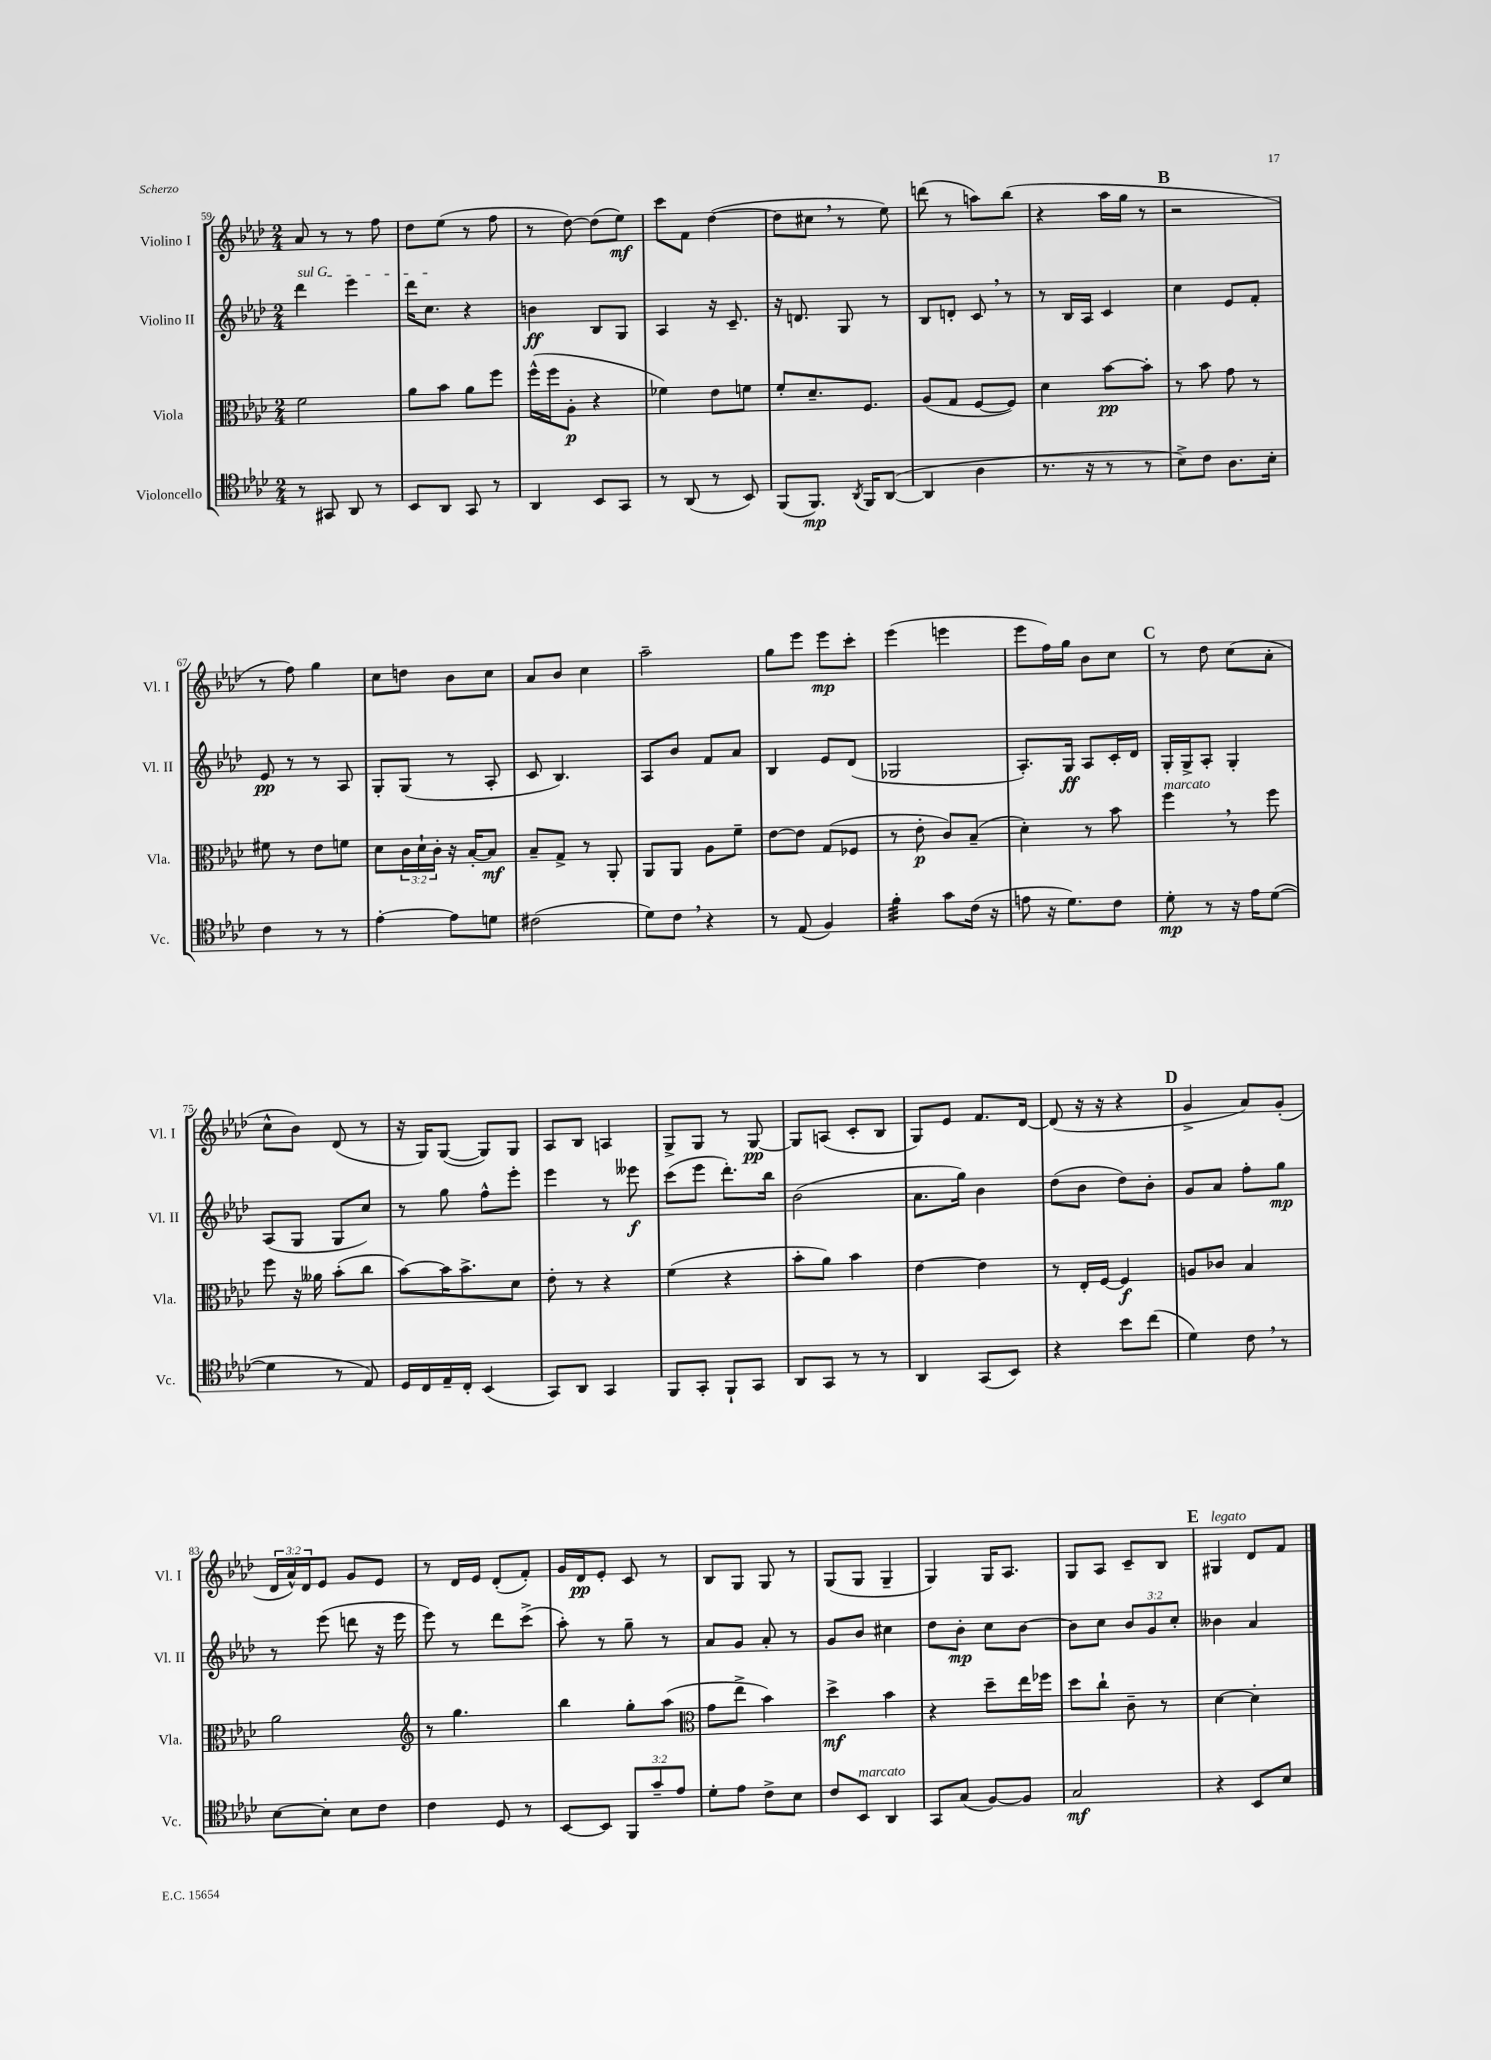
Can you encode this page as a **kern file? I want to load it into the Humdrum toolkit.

**kern	**kern	**kern	**kern
*staff4	*staff3	*staff2	*staff1
*clefC4	*clefC3	*clefG2	*clefG2
*k[b-e-a-d-]	*k[b-e-a-d-]	*k[b-e-a-d-]	*k[b-e-a-d-]
*M2/4	*M2/4	*M2/4	*M2/4
8r	2f	4ddd-	8a-
8GG#	.	.	8r
8AA-	.	4eee-	8r
8r	.	.	8ff
=	=	=	=
8BB-	8a-	16ddd-	8dd-
.	.	8.cc	.
8AA-	8b-	.	(8ee-
8GG	8a-	4r	8r
8r	8ff	.	8ff
=	=	=	=
4AA-	(16ff^^	4b	8r
.	16ff	.	.
.	8A-'	.	[8dd-)
8BB-	4r	8B-	(8dd-]
8GG	.	8G	8ee-)
=	=	=	=
8r	4f-)	4A-	8ccc
(8AA-	.	.	8f
8r	8e-	16r	([4dd-
.	.	8.c~	.
8BB-)	8f	.	.
=	=	=	=
(8FF	8f'	16r	8dd-]
.	.	8.d	.
8.FF)	8.d-~	.	8cc#
.	.	8G	8r
8qAA-	.	.	.
16FF	8.F	.	.
([8AA-	.	8r	8ee-)
=	=	=	=
4AA-]	(8A-	8B-	(8ddd
.	8G	8d'	8r
4A-	[8F	8c	8aa)
.	8F])	8r	(8bb-
=	=	=	=
8.r	4d-	8r	4r
.	.	16B-	.
16r	.	16A-	.
8r	[8b-	4c	16aa-
.	.	.	16gg
8r	8b-']	.	8r
=	=	=	=
8B-^)	8r	4cc	2r
8c	8b-	.	.
8.A-	8g	8e-	.
.	8r	8f'	.
16B-'	.	.	.
=	=	=	=
4c	8f#	8e-	8r
.	8r	8r	8ff)
8r	8e-	8r	4gg
8r	8f	8A-	.
=	=	=	=
[4e-'	8d-	8G'	8cc
.	24c	(8G	8dd
.	24d-`	.	.
.	24c'	.	.
8e-]	16r	8r	8b-
.	[16B-'	.	.
8d	8B-]	8A-'	8cc
=	=	=	=
(2c#	8B-~	8c	8a-
.	8G^	4.B-)	8b-
.	8r	.	4cc
.	8AA-'	.	.
=	=	=	=
8d-)	8AA-	8A-	2aa-~
8c	8AA-	8b-	.
4r	8A-	8f	.
.	8f~	8a-	.
=	=	=	=
8r	[8e-	4B-	8gg
(8E-	8e-]	.	8eee-
4F)	(8G	8e-	8eee-
.	8F-	(8d-	8ccc'
=	=	=	=
4f'	8r	2G-	(4eee-
.	8e-'	.	.
8g	8c)	.	4eee
(16c	(8B-~	.	.
16r	.	.	.
=	=	=	=
8e	4d-')	8.A-')	8eee-
16r	.	.	16ff)
8.d-)	.	16G	16gg
.	8r	8A-	8b-
8c	8b-	16c'	8cc
.	.	16d-	.
=	=	=	=
8d-'	4ff	16G'	8r
.	.	16G^	.
8r	.	8A-'	8dd-
16r	8r	4G'	(8cc
16e-	.	.	.
([8d-	8ff	.	8a-'
=	=	=	=
4d-]	8ff	(8A-	8cc^^
.	16r	8G	8b-)
.	16a--	.	.
8r	(8b-'	8G	(8d-
8E-)	8cc	8cc)	8r
=	=	=	=
16D-	[8b-)	8r	16r
16C	.	.	16G)
16E-~	16b-]	8gg	([8G
16C'	8.b-^	.	.
(4BB-	.	8ff^^	8G])
.	8d-	8eee-'	8G
=	=	=	=
8GG)	8e-'	4eee-	8A-
8AA-	8r	.	8B-
4GG	4r	8r	4A
.	.	8eee--	.
=	=	=	=
8FF	(4f	(8ccc	8G^
8GG'	.	8eee-	8G
8FF`	4r	8.ddd-')	8r
8GG	.	.	[8G
.	.	16bb-	.
=	=	=	=
8AA-	8b-'	(2b-	8G]
8GG	8a-)	.	(8A
8r	4b-	.	8c'
8r	.	.	8B-
=	=	=	=
4AA-	[4e-	8.a-	8G)
.	.	.	8e-
.	.	16gg)	.
(8GG	4e-]	4b-	8.f
8BB-)	.	.	.
.	.	.	[16d-
=	=	=	=
4r	8r	(8dd-	(8d-]
.	16E-'	8b-	16r
.	[16F	.	16r
8b-	4F]	8dd-)	4r
(8cc	.	8b-'	.
=	=	=	=
4d-)	8A	8g	4g^
.	8c-	8a-	.
8c	4B-	8ff'	8a-)
8r	.	8gg	(8g'
=	=	=	=
[8B-	2a-	8r	24d-
.	.	.	24a-^^)
.	.	.	24d-
8B-']	.	(8eee-	8e-
8B-	.	8ddd	8g
8c	.	16r	8e-
.	.	16eee-	.
=	=	=	=
*	*clefG2	*	*
4c	8r	8eee-)	8r
.	4.gg	8r	16d-
.	.	.	16e-
8D-	.	8ddd-	(8d-'
8r	.	(8ccc^	8f')
=	=	=	=
[8BB-	4bb-	8aa-')	16g
.	.	.	16d-
8BB-]	.	8r	8e-'
12FF	8gg'	8gg~	8c
12g~	.	.	.
.	(8aa-	8r	8r
12e-	.	.	.
=	=	=	=
*	*clefC3	*	*
8d-'	8g	8a-	8B-
8e-	8ee-^	8g	8G
8c^	4b-)	8a-'	8G
8B-	.	8r	8r
=	=	=	=
8c	4dd-^	8g	(8G
8BB-	.	8b-	8G
4AA-	4b-	4cc#	4G~
=	=	=	=
8GG	4r	8dd-	4G)
(8G	.	8b-'	.
[8F)	8dd-~	8cc	16G
.	.	.	8.A-
8F]	16ee-	[8b-	.
.	16ff-	.	.
=	=	=	=
2G	8dd-	8b-]	8G
.	8cc`	8cc	8A-
.	8c~	12b-	8c~
.	.	12g	.
.	8r	.	8B-
.	.	12cc'	.
=	=	=	=
4r	[4d-	4b--	4G#
8BB-	4d-']	4a-	8d-
8B-	.	.	8f
==	==	==	==
*-	*-	*-	*-
